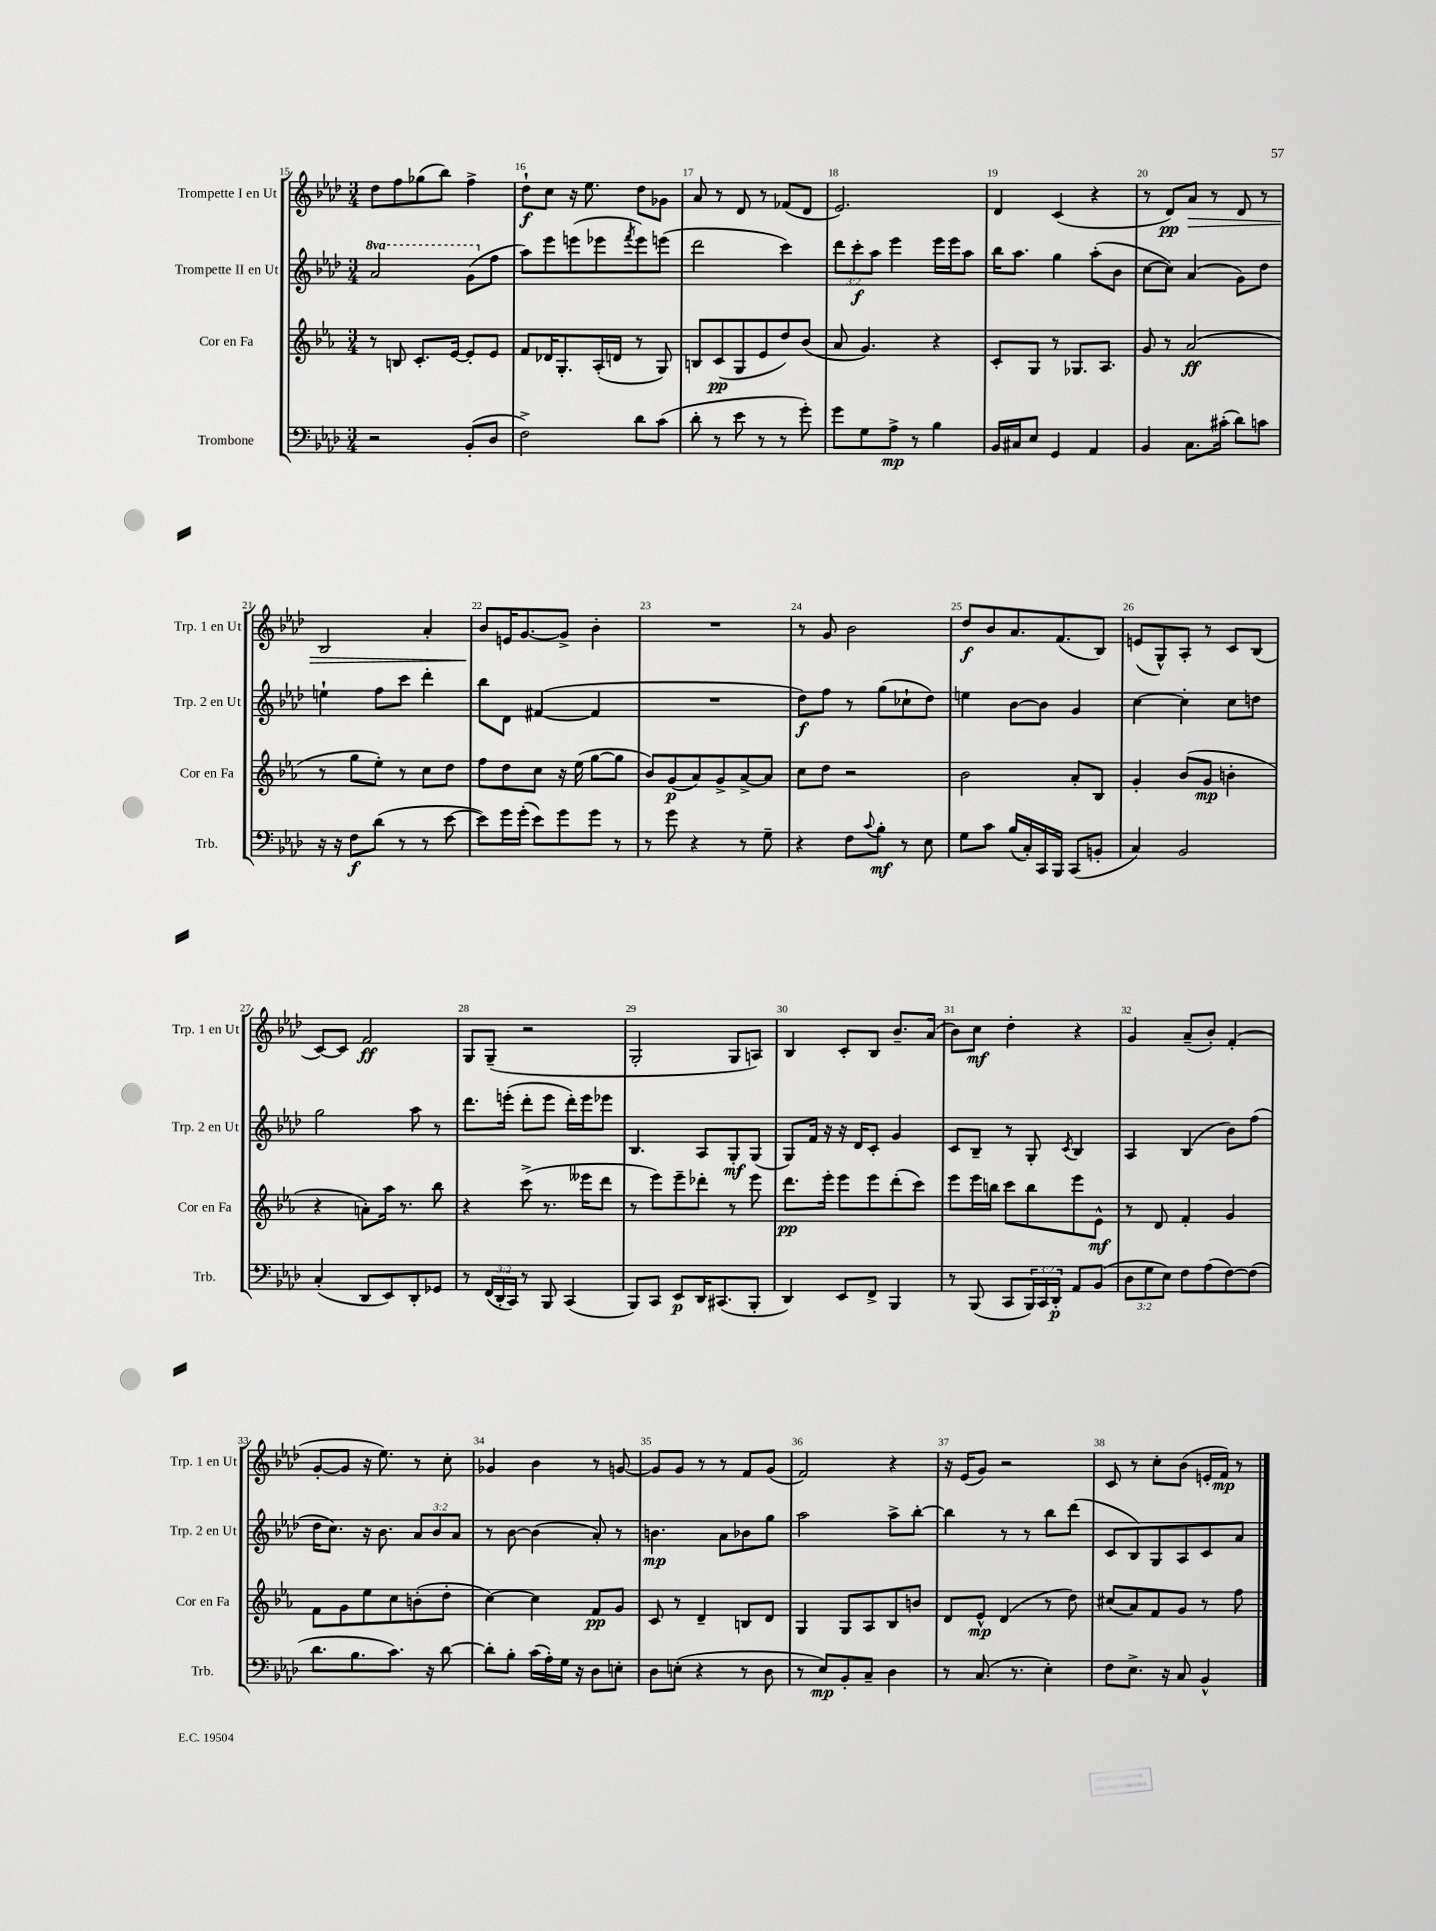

**kern	**dynam	**kern	**dynam	**kern	**dynam	**kern	**dynam
*part4	*part4	*part3	*part3	*part2	*part2	*part1	*part1
*staff4	*staff4	*staff3	*staff3	*staff2	*staff2	*staff1	*staff1
*I"Trombone	*	*I"Cor en Fa	*	*I"Trompette II en Ut	*	*I"Trompette I en Ut	*
*I'Trb.	*	*I'Cor en Fa	*	*I'Trp. 2 en Ut	*	*I'Trp. 1 en Ut	*
*clefF4	*	*clefG2	*	*clefG2	*	*clefG2	*
*k[b-e-a-d-]	*	*k[b-e-a-]	*	*k[b-e-a-d-]	*	*k[b-e-a-d-]	*
*M3/4	*	*M3/4	*	*M3/4	*	*M3/4	*
*	*	*	*	*8va	*	*	*
=15	=15	=15	=15	=15	=15	=15	=15
2r	.	8r	.	2aa-/	.	8dd-\L	.
.	.	8Bn/	.	.	.	8ff\	.
.	.	8.c'/L	.	.	.	(8gg-X\	.
.	.	.	.	.	.	8bb-\J)	.
.	.	[16e-/Jk	.	.	.	.	.
(8BB-'/L	.	8e-'/L]	.	(8gg\L	.	4ff^\	.
*	*	*	*	*X8va	*	*	*
8D-/J	.	8e-/J	.	8ff\J	.	.	.
=16	=16	=16	=16	=16	=16	=16	=16
2F^\)	.	8f/L	.	8aa-\L)	.	8dd-`\L	f
.	.	16d-X/K	.	8eee-\	.	8cc\J	.
.	.	8.G'/	.	.	.	.	.
.	.	.	.	(8eeen\	.	16r	.
.	.	.	.	.	.	8.ee-\	.
.	.	(16A-'/L	.	8eee-X\	.	.	.
.	.	16dn/JJ	.	.	.	.	.
.	.	.	.	8qfff/	.	.	.
8d-\L	.	8r	.	8eee-\)	.	8dd-\L	.
(8c\J	.	8G/)	.	(8eeen\J	.	8g-X\J	.
=17	=17	=17	=17	=17	=17	=17	=17
8d-'\	.	8Bn/L	.	2ddd-\	.	8a-/	.
8r	.	(8c/	pp	.	.	8r	.
8e-\	.	8G/	.	.	.	8d-/	.
8r	.	8e-/	.	.	.	8r	.
8r	.	8dd/)	.	4ccc\)	.	(8f-X/L	.
8g'\)	.	(8b-/J	.	.	.	8d-/J	.
=18	=18	=18	=18	=18	=18	=18	=18
8g\L	.	8a-/	.	12ddd-\L	.	2.e-/)	.
.	.	.	.	12ccc'\	f	.	.
8G\	.	4.g/)	.	.	.	.	.
.	.	.	.	12aa-\J	.	.	.
8A-^\J	mp	.	.	4eee-\	.	.	.
8r	.	.	.	.	.	.	.
4B-\	.	4r	.	16eee-\LL	.	.	.
.	.	.	.	16eee-\J	.	.	.
.	.	.	.	8aa-\J	.	.	.
=19	=19	=19	=19	=19	=19	=19	=19
16BB-/LL	.	8c'/L	.	16bb-\KL	.	4d-/	.
16C#X/J	.	.	.	8.aa-\J	.	.	.
8E-/J	.	8G/J	.	.	.	.	.
4GG/	.	8r	.	4gg\	.	(4c/	.
.	.	8.G-X/L	.	.	.	.	.
4AA-/	.	.	.	(8aa-'\L	.	4r	.
.	.	8.A-/J	.	.	.	.	.
.	.	.	.	8b-\J	.	.	.
=20	=20	=20	=20	=20	=20	=20	=20
4BB-/	.	8g/	.	[8cc\L	.	8r	.
.	.	8r	.	8cc\J])	.	8d-/L)	pp
!	!	!	!	!	!	!	!LO:HP:b
8.C\L	.	(2a-/	ff	(4a-/	.	8a-/J	>
.	.	.	.	.	.	8r	.
(16c#X'\Jk	.	.	.	.	.	.	.
8d-\L)	.	.	.	8g\L)	.	8d-/	.
8cn\J	.	.	.	8dd-\J	.	8r	.
!!LO:LB:g=z
=21	=21	=21	=21	=21	=21	=21	=21
16r	.	8r	.	4een`\	.	2B-/	.
16r	.	.	.	.	.	.	.
8F\L	f	8gg\L	.	.	.	.	.
(8d-\J	.	8ee-'\J)	.	8ff\L	.	.	.
8r	.	8r	.	8ccc\J	.	.	.
8r	.	8cc\L	.	4ddd-'\	.	4a-'/	.
[8e-\	.	8dd\J	.	.	.	.	.
=22	=22	=22	=22	=22	=22	=22	=22
8e-\L])	.	8ff\L	.	8bb-\L	.	8b-/L	.
16g\L	.	8dd\	.	8d-\J	.	16en/K	]
(16g'\JJ	.	.	.	.	.	[8.g/	.
8e-\L)	.	8cc\J	.	([4f#X/	.	.	.
8g\	.	16r	.	.	.	8g^/J]	.
.	.	(16ee-\	.	.	.	.	.
8g\J	.	[8gg\L	.	4f#/]	.	4b-'\	.
8r	.	8gg\J]	.	.	.	.	.
=23	=23	=23	=23	=23	=23	=23	=23
8r	.	8b-/L)	.	2.r	.	2.r	.
8g\	.	(8g/	p	.	.	.	.
4r	.	8a-/)	.	.	.	.	.
.	.	8g^/	.	.	.	.	.
8r	.	[8a-^/	.	.	.	.	.
8G~\	.	8a-/J]	.	.	.	.	.
=24	=24	=24	=24	=24	=24	=24	=24
4r	.	8cc\L	.	8dd-\L)	f	8r	.
.	.	8dd\J	.	8ff\J	.	8g/	.
8F\L	.	2r	.	8r	.	2b-\	.
8qqc/	.	.	.	.	.	.	.
8B-'\J	mf	.	.	(8gg\L	.	.	.
8r	.	.	.	8cc-X`\	.	.	.
8E-\	.	.	.	8dd-\J)	.	.	.
=25	=25	=25	=25	=25	=25	=25	=25
8G\L	.	2b-\	.	4een\	.	8dd-/L	f
8c\J	.	.	.	.	.	8b-/	.
(16B-/LL	.	.	.	[8b-\L	.	8.a-/	.
16C'/)	.	.	.	.	.	.	.
16CC/	.	.	.	8b-\J]	.	.	.
16BBB-/JJ	.	.	.	.	.	(8.f/	.
(8CC/L	.	8a-'/L	.	4g/	.	.	.
8BBn'/J	.	8B-/J	.	.	.	8B-/J)	.
=26	=26	=26	=26	=26	=26	=26	=26
4C/)	.	4g'/	.	[4cc\	.	(8en/L	.
.	.	.	.	.	.	8G^^/)	.
2BB-/	.	(8b-/L	.	4cc'\]	.	8A-'/J	.
.	.	8g/J	mp	.	.	8r	.
.	.	4bn'\	.	8cc\L	.	8c/L	.
.	.	.	.	8ddn\J	.	(8B-/J	.
!!LO:LB:g=z
=27	=27	=27	=27	=27	=27	=27	=27
(4C'/	.	4r	.	2gg\	.	[8c/L)	.
.	.	.	.	.	.	8c/J]	.
8DD-/L	.	8an'\L)	.	.	.	2f/	ff
8EE-/)	.	16aa-\Jk	.	.	.	.	.
.	.	8.r	.	.	.	.	.
8DD-'/	.	.	.	8aa-\	.	.	.
8GG-X/J	.	8bb-\	.	8r	.	.	.
=28	=28	=28	=28	=28	=28	=28	=28
8r	.	4r	.	8.ddd-\L	.	8G/L	.
(24FF/LL	.	.	.	.	.	(8G~/J	.
24DD-'/	.	.	.	.	.	.	.
.	.	.	.	(16eeen'\Jk	.	.	.
24CC/JJ)	.	.	.	.	.	.	.
8r	.	(8ccc^\	.	8ddd-'\L	.	2r	.
8BBB-/	.	8.r	.	8eee\J	.	.	.
(4CC/	.	.	.	16ddd-'\LL)	.	.	.
.	.	16eee--X\KL	.	16eee\J	.	.	.
.	.	8ddd\J	.	8eee-X\J	.	.	.
=29	=29	=29	=29	=29	=29	=29	=29
8BBB-/L)	.	8r	.	4.B-/	.	2G'/	.
8CC/J	.	8eee-\L)	.	.	.	.	.
8EE-/L	p	8eee-~\	.	.	.	.	.
16DD-/K	.	8ddd-X'\J	.	8A-/L	.	.	.
(8.CC#X/	.	.	.	.	.	.	.
.	.	8r	.	8G'/	mf	8G/L	.
8BBB-'/J	.	8eee-\	.	(8G/J	.	8An/J)	.
=30	=30	=30	=30	=30	=30	=30	=30
4DD-/)	.	8.ddd\L	pp	8G/L)	.	4B-/	.
.	.	.	.	16f/Jk	.	.	.
.	.	16eee-'\Jk	.	16r	.	.	.
8EE-/L	.	8eee-\L	.	16r	.	8c'/L	.
.	.	.	.	16d-/KL	.	.	.
8FF^/J	.	8eee-\	.	8c'/J	.	8B-/J	.
4BBB-/	.	(8ddd'\	.	4g/	.	8.b-~/L	.
.	.	8ccc\J)	.	.	.	.	.
.	.	.	.	.	.	(16a-/Jk	.
=31	=31	=31	=31	=31	=31	=31	=31
8r	.	8eee-\L	.	8c/L	.	8b-\L)	.
(8BBB-/	.	16eee-\L	.	8B-~/J	.	8cc\J	mf
.	.	16bbn\JJ	.	.	.	.	.
8CC/L	.	8ccc\L	.	8r	.	4dd-'\	.
24BBB-/L)	.	8bb\	.	8G'/	.	.	.
24CC/	.	.	.	.	.	.	.
24DD-'/JJ	p	.	.	.	.	.	.
.	.	.	.	8qc/	.	.	.
8AA-/L	.	8eee-\	.	4B-/	.	4r	.
(8BB-/J	.	8e-^^\J	mf	.	.	.	.
=32	=32	=32	=32	=32	=32	=32	=32
12D-\L	.	8r	.	4A-/	.	4g/	.
12G\	.	.	.	.	.	.	.
.	.	8d/	.	.	.	.	.
12E-\J)	.	.	.	.	.	.	.
8F\L	.	4f'/	.	(4B-/	.	(8a-~/L	.
(8A-\	.	.	.	.	.	8b-'/J)	.
[8F\)	.	4g/	.	8b-\L)	.	(4f'/	.
(8F\J]	.	.	.	(8ff\J	.	.	.
!!LO:LB:g=z
=33	=33	=33	=33	=33	=33	=33	=33
8.d-\L	.	8f\L	.	16dd-\KL	.	[8g'/L	.
.	.	.	.	8.cc\J)	.	.	.
.	.	8g\	.	.	.	8g/J]	.
8.B-\	.	.	.	.	.	.	.
.	.	8ee-\	.	16r	.	16r	.
.	.	.	.	8.b-\	.	8.ee-\)	.
8.c\J)	.	8cc\	.	.	.	.	.
.	.	(8bn'\	.	12a-/L	.	8r	.
16r	.	.	.	.	.	.	.
.	.	.	.	12b-/	.	.	.
[8d-\	.	8dd'\J	.	.	.	8cc'\	.
.	.	.	.	12a-/J	.	.	.
=34	=34	=34	=34	=34	=34	=34	=34
8d-'\L]	.	[4cc\)	.	8r	.	4g-X/	.
8B-'\J	.	.	.	[8b-\	.	.	.
(16c\LL	.	4cc\]	.	(4b-\]	.	4b-\	.
16A-'\)	.	.	.	.	.	.	.
16G\JJ	.	.	.	.	.	.	.
16r	.	.	.	.	.	.	.
8D-\L	.	8f/L	pp	8a-'/)	.	8r	.
8En'\J	.	8g/J	.	8r	.	[8gn/	.
=35	=35	=35	=35	=35	=35	=35	=35
8D-\L	.	8c/	.	4.bn\	mp	8g/L]	.
(8En'\J	.	8r	.	.	.	8g/J	.
4r	.	4d~/	.	.	.	8r	.
.	.	.	.	8a-\L	.	8r	.
8r	.	8Bn/L	.	8b-X\	.	8f/L	.
8D-\	.	8d/J	.	8gg\J	.	(8g/J	.
=36	=36	=36	=36	=36	=36	=36	=36
8r	.	4G/	.	2aa-\	.	2f/)	.
8E-/L)	mp	.	.	.	.	.	.
8BB-'/	.	8G/L	.	.	.	.	.
8C~/J	.	8A-/	.	.	.	.	.
4D-\	.	8B-/	.	8aa-^\L	.	4r	.
.	.	8bn/J	.	[8bb-'\J	.	.	.
=37	=37	=37	=37	=37	=37	=37	=37
8r	.	8d/L	.	4bb-\]	.	16r	.
.	.	.	.	.	.	(16e-/KL	.
(8.C/	.	8e-^^/J	mp	.	.	8g/J)	.
.	.	(4d/	.	8r	.	2r	.
8.r	.	.	.	.	.	.	.
.	.	.	.	8r	.	.	.
4E-'\)	.	8r	.	8bb-\L	.	.	.
.	.	8dd\)	.	(8ddd-\J	.	.	.
=38	=38	=38	=38	=38	=38	=38	=38
8F\L	.	(8cc#X/L	.	8c/L	.	8c/	.
8.E-^\J	.	8a-/)	.	8B-/)	.	8r	.
.	.	8f/	.	8G/	.	8cc'\L	.
16r	.	.	.	.	.	.	.
8C/	.	8g/J	.	8A-/	.	(8b-\J	.
4BB-^^/	.	8r	.	8c/	.	16en'/LL	.
.	.	.	.	.	.	16f/JJ)	mp
.	.	8ff\	.	8a-/J	.	8r	.
==	==	==	==	==	==	==	==
*-	*-	*-	*-	*-	*-	*-	*-
